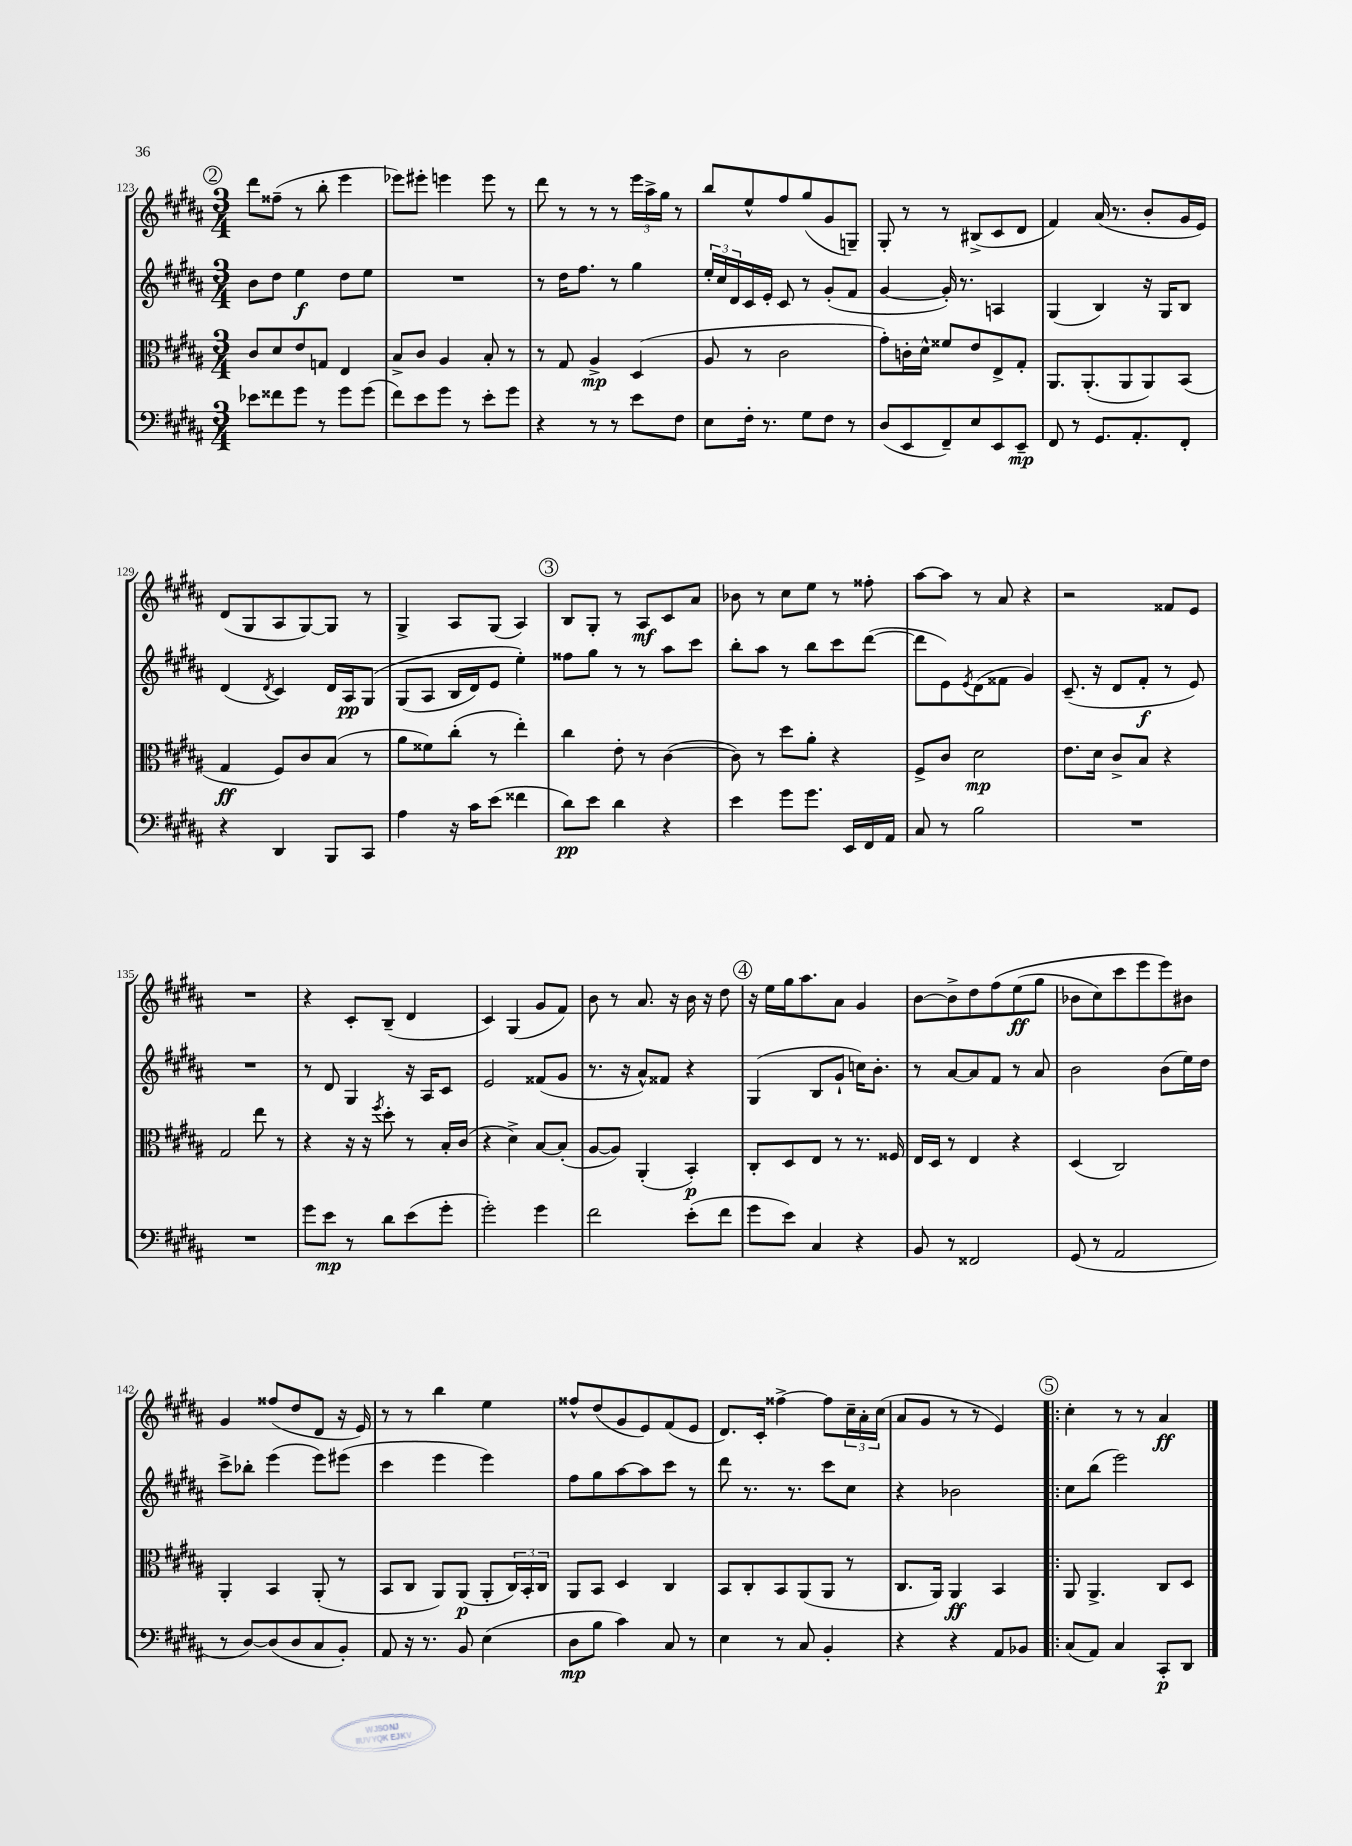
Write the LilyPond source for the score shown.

<<
\new StaffGroup <<
\new Staff = "s0" {
    \clef treble \key b \major \numericTimeSignature \time 3/4
    \mark \markup { \circle "2" } dis'''8 fisis''8--( r8 b''8-. e'''4 |
    ees'''8) eis'''8-. e'''4 e'''8 r8 |
    dis'''8 r8 r8 r8 \tuplet 3/2 { e'''16 ais''16-> gis''16 } r8 |
    b''8 e''8-^ fis''8 gis''8( gis'8 g8--) |
    gis8-. r8 r8 bis8->( cis'8 dis'8 |
    fis'4) ais'16( r8. b'8-. gis'16 e'16) |
    dis'8( gis8 ais8 gis8~) gis8 r8 |
    gis4-> ais8 gis8( ais4) |
    \mark \markup { \circle "3" } b8 gis8-. r8 ais8\mf cis'8 ais'8 |
    bes'8 r8 cis''8 e''8 r8 fisis''8-. |
    ais''8~ ais''8 r8 ais'8 r4 |
    r2 fisis'8 e'8 |
    R2. |
    r4 cis'8-. b8--( dis'4 |
    cis'4) gis4( gis'8 fis'8) |
    b'8 r8 ais'8. r16 b'16 r16 dis''8 |
    \mark \markup { \circle "4" } r16 e''16 gis''16 ais''8. ais'8 gis'4 |
    b'8~ b'8-> dis''8 fis''8\( e''8\ff( gis''8 |
    bes'8 cis''8) cis'''8 e'''8 e'''8\) bis'8 |
    gis'4 fisis''8( dis''8 dis'8 r16 e'16) |
    r8 r8 b''4 e''4 |
    fisis''8-^ dis''8( gis'8 e'8) fis'8( e'8 |
    dis'8.) cis'16-. fisis''4~-> fisis''8 \tuplet 3/2 { cis''16-- ais'16-. cis''16( } |
    ais'8 gis'8 r8 r8 e'4) |
    \mark \markup { \circle "5" } \bar ".|:" cis''4-. r8 r8 ais'4\ff \bar "|." |
}
\new Staff = "s1" {
    \clef treble \key b \major \numericTimeSignature \time 3/4
    \mark \markup { \circle "2" } b'8 dis''8 e''4\f dis''8 e''8 |
    R2. |
    r8 dis''16 fis''8. r8 gis''4 |
    \tuplet 3/2 { e''16-. cis''16 dis'16 } cis'16 e'16-. cis'8 r8 gis'8-.( fis'8 |
    gis'4~ gis'16-.) r8. a4 |
    gis4( b4) r16 gis16 b8 |
    dis'4( \acciaccatura { dis'8 } cis'4) dis'16 ais16\pp gis8\( |
    gis8( ais8 b16 dis'16) e'8 e''4-.\) |
    \mark \markup { \circle "3" } fisis''8 gis''8 r8 r8 ais''8 cis'''8 |
    b''8-. ais''8 r8 b''8 cis'''8 dis'''8~( |
    dis'''8 e'8) \acciaccatura { e'8 } dis'8( fisis'8 gis'4) |
    cis'8.--( r16 dis'8 fis'8-.\f r8 e'8) |
    R2. |
    r8 dis'8 gis4 r16 ais16 cis'8 |
    e'2 fisis'8( gis'8 |
    r8. r16 ais'8-^) fisis'8 r4 |
    \mark \markup { \circle "4" } gis4( b8 gis'8-! c''16) b'8.-. |
    r8 ais'8~ ais'8 fis'8 r8 ais'8 |
    b'2 b'8( e''16) dis''16 |
    cis'''8-> bes''8-. e'''4( e'''8) eis'''8( |
    cis'''4 e'''4 e'''4) |
    fis''8 gis''8 ais''8~ ais''8 cis'''8 r8 |
    dis'''8 r8. r8. cis'''8 cis''8 |
    r4 bes'2 |
    \mark \markup { \circle "5" } \bar ".|:" cis''8 b''8( e'''2) \bar "|." |
}
\new Staff = "s2" {
    \clef alto \key b \major \numericTimeSignature \time 3/4
    \mark \markup { \circle "2" } cis'8 dis'8 e'8 g8 e4 |
    b8-> cis'8 ais4 b8-. r8 |
    r8 gis8 ais4->\mp dis4( |
    ais8 r8 cis'2 |
    gis'8-.) c'16-. dis'16-^ fisis'8 e'8 e8-> gis8-. |
    ais,8. ais,8.-.( ais,8 ais,8) b,8( |
    gis4\ff fis8) cis'8 b8( r8 |
    ais'8 fisis'8) cis''8-.( r8 e''4-.) |
    \mark \markup { \circle "3" } cis''4 e'8-. r8 cis'4~( |
    cis'8) r8 dis''8 ais'8-. r4 |
    fis8-> cis'8 dis'2\mp |
    e'8. dis'16 cis'8-> b8 r4 |
    gis2 e''8 r8 |
    r4 r16 r16 \acciaccatura { fis''8 } dis''8-. r8 b16-. cis'16( |
    r4 dis'4->) b8~ b8-.( |
    ais8~ ais8) ais,4-.( b,4-.\p) |
    \mark \markup { \circle "4" } cis8-. dis8 e8 r8 r8. fisis16 |
    e16 dis16 r8 e4 r4 |
    dis4( cis2) |
    ais,4-. b,4 ais,8-.( r8 |
    b,8 cis8 ais,8) ais,8\p( ais,8-. \tuplet 3/2 { cis16) b,16-. cis16 } |
    ais,8 b,8 dis4 cis4 |
    b,8 cis8-. b,8 ais,8( ais,8 r8 |
    cis8. ais,16) ais,4\ff b,4 |
    \mark \markup { \circle "5" } \bar ".|:" ais,8 ais,4.-> cis8 dis8 \bar "|." |
}
\new Staff = "s3" {
    \clef bass \key b \major \numericTimeSignature \time 3/4
    \mark \markup { \circle "2" } ees'8 fisis'8 gis'8 r8 gis'8 gis'8( |
    fis'8) e'8 gis'8 r8 e'8-. gis'8 |
    r4 r8 r8 e'8 fis8 |
    e8 fis16-. r8. gis8 fis8 r8 |
    dis8( e,8 fis,8--) e8 e,8 e,8--\mp |
    fis,8 r8 gis,8. ais,8.-. fis,8-. |
    r4 dis,4 b,,8 cis,8 |
    ais4 r16 cis'16 e'8( fisis'4 |
    \mark \markup { \circle "3" } dis'8\pp) e'8 dis'4 r4 |
    e'4 gis'8 gis'8. e,16 fis,16 ais,16 |
    cis8 r8 b2 |
    R2. |
    R2. |
    gis'8 e'8\mp r8 dis'8 e'8( gis'8-. |
    gis'2-.) gis'4 |
    fis'2 e'8-.( fis'8 |
    \mark \markup { \circle "4" } gis'8 e'8) cis4 r4 |
    b,8 r8 fisis,2 |
    gis,8( r8 ais,2 |
    r8 dis8~) dis8( dis8 cis8 b,8-.) |
    ais,8 r16 r8. b,8 e4( |
    dis8\mp b8 cis'4) cis8 r8 |
    e4 r8 cis8 b,4-. |
    r4 r4 ais,8 bes,8 |
    \mark \markup { \circle "5" } \bar ".|:" cis8( ais,8) cis4 cis,8-.\p dis,8 \bar "|." |
}
>>
>>
\layout { \context { \Score currentBarNumber = #123 } }
